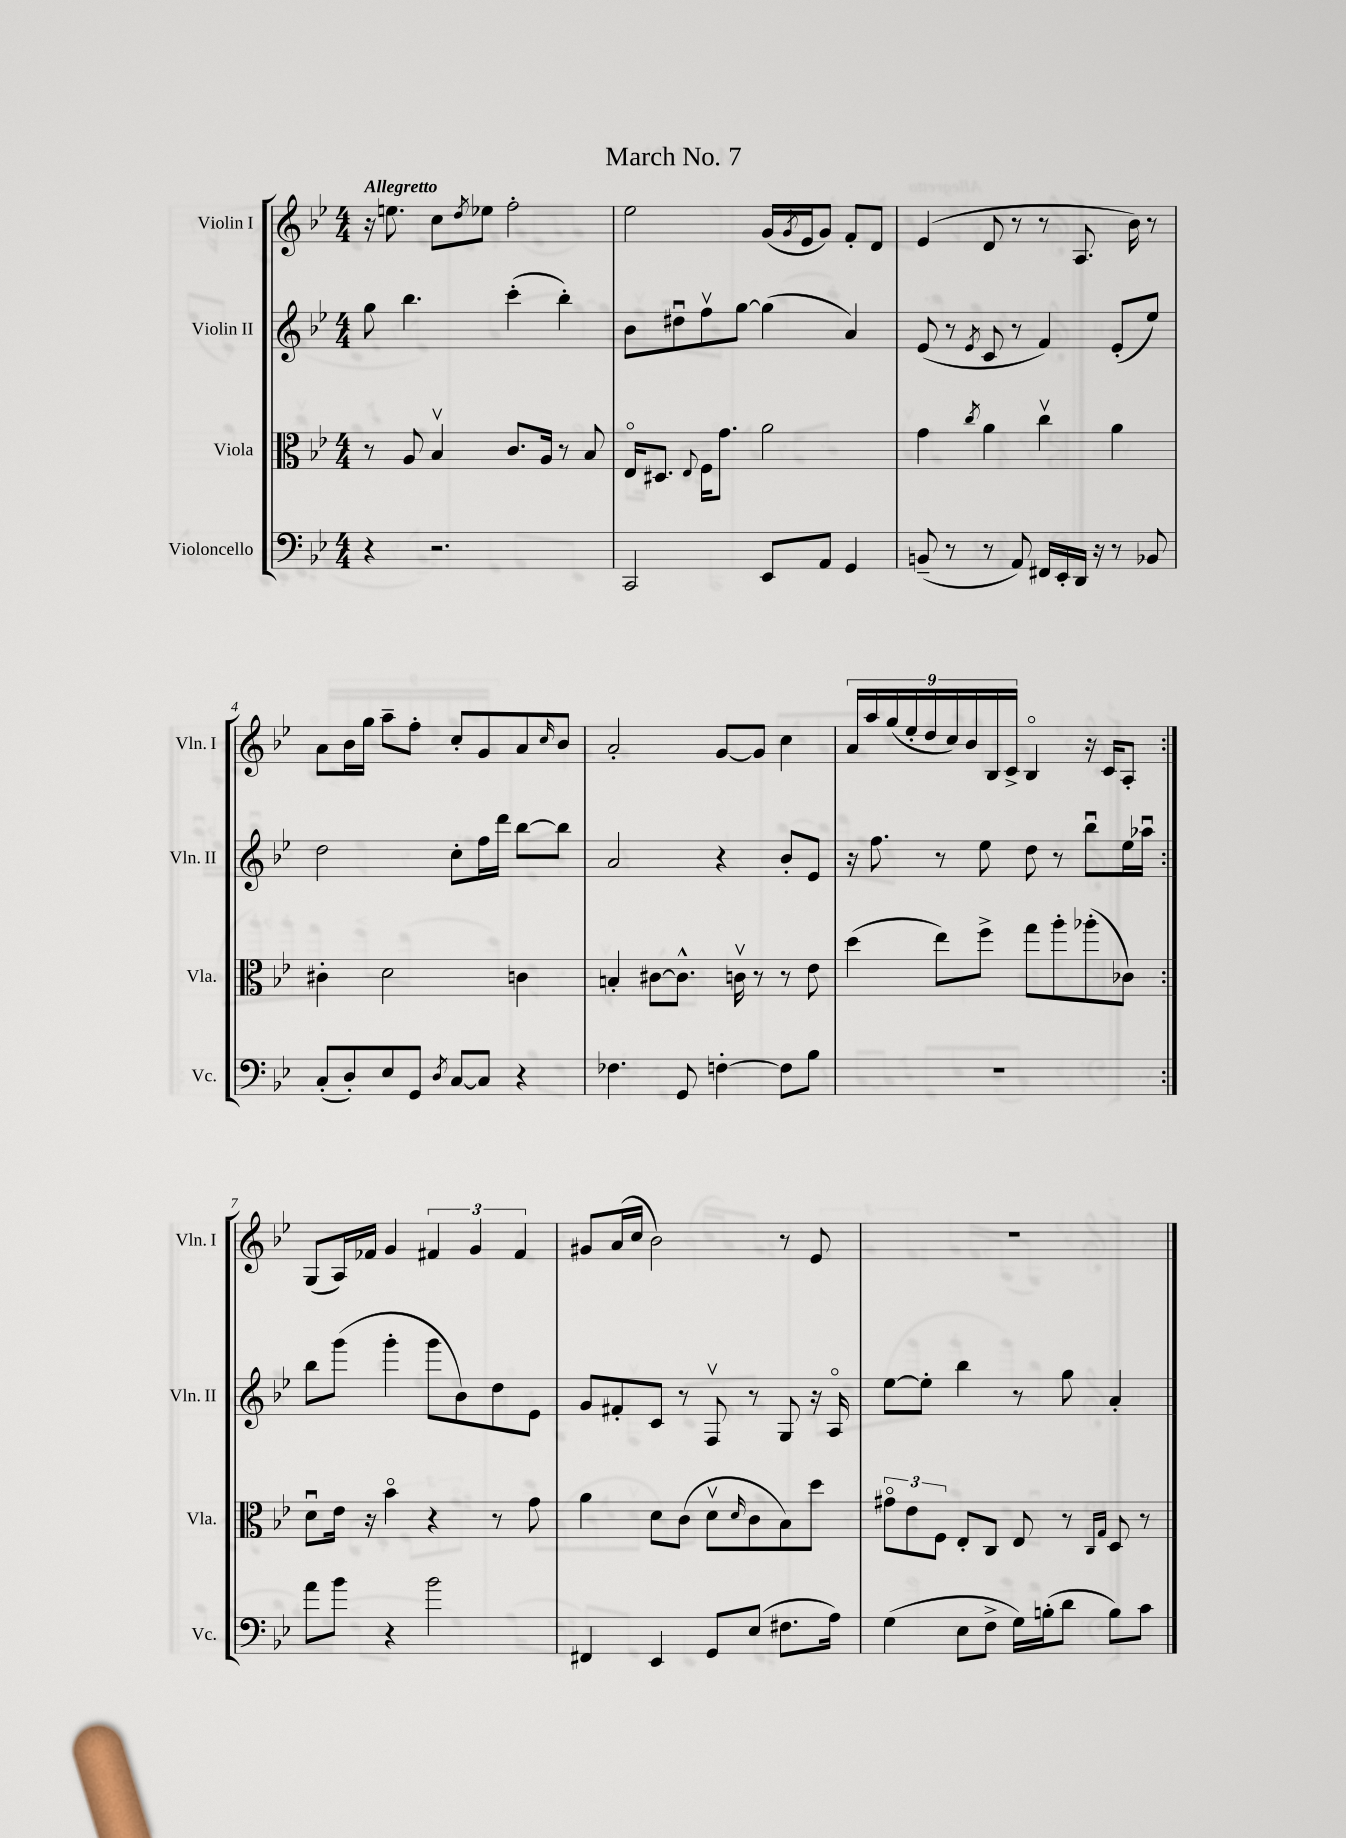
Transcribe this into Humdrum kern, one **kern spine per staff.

**kern	**kern	**kern	**kern
*part4	*part3	*part2	*part1
*staff4	*staff3	*staff2	*staff1
*I"Violoncello	*I"Viola	*I"Violin II	*I"Violin I
*I'Vc.	*I'Vla.	*I'Vln. II	*I'Vln. I
*clefF4	*clefC3	*clefG2	*clefG2
*k[b-e-]	*k[b-e-]	*k[b-e-]	*k[b-e-]
*M4/4	*M4/4	*M4/4	*M4/4
=1	=1	=1	=1
!	!	!	!LO:TX:a:B:t=Allegretto
4r	8r	8gg\	16r
.	.	.	8.een\
.	8A/	4.bb-\	.
2.r	4B-v/	.	8cc\L
.	.	.	8qdd/
.	.	.	8ee-X\J
.	8.c/L	(4ccc'\	2ff'\
.	16A/Jk	.	.
.	8r	4bb-'\)	.
.	8B-/	.	.
=2	=2	=2	=2
2CC/	16E-/KL	8b-\L	2ee-\
.	8.D#X/J	.	.
.	.	8dd#Xu\	.
.	8qqE-/	.	.
.	16F\KL	8ffv\	.
.	8.g\J	.	.
.	.	[8gg\J	.
8EE-/L	2a\	(4gg\]	(16g/LL
.	.	.	8qg/
.	.	.	16e-/J
8AA/J	.	.	8g/J)
4GG/	.	4a/)	8f'/L
.	.	.	8d/J
=3	=3	=3	=3
(8BBn~/	4g\	(8e-/	(4e-/
8r	.	8r	.
.	8qcc/	8qe-/	.
8r	4a\	8c/	8d/
8AA/)	.	8r	8r
16FF#X/LL	4ccv\	4f/)	8r
16EE-'/	.	.	.
16DD/JJ	.	.	8.A/
16r	.	.	.
8r	4a\	(8e-'/L	.
.	.	.	16b-\)
8BB-X/	.	8ee-/J)	8r
!!LO:LB:g=z
=4	=4	=4	=4
(8C'/L	4c#X'\	2dd\	8a\L
8D'/)	.	.	16b-\L
.	.	.	16gg\JJ
8E-/	2d\	.	8aa~\L
8GG/J	.	.	8ff'\J
8qD/	.	.	.
[8C/L	.	8cc'\L	8cc'/L
8C/J]	.	16ff\L	8g/
.	.	16ddd\JJ	.
4r	4cn\	[8bb-\L	8a/
.	.	.	16qqcc/
.	.	8bb-\J]	8b-/J
=5	=5	=5	=5
4.F-X\	4Bn'/	2a/	2a'/
.	[8c#X\L	.	.
8GG/	8.c#^^\J]	.	.
[4Fn'\	.	4r	[8g/L
.	16cnv\	.	.
.	8r	.	8g/J]
8F\L]	8r	8b-'/L	4cc\
8B-\J	8e-\	8e-/J	.
=6	=6	=6	=6
1r	(4dd\	16r	18a/LL
.	.	.	18aa/
.	.	8.ff\	.
.	.	.	(18gg/
.	.	.	18ee-'/
.	.	.	18dd/
.	8ee-\L)	8r	.
.	.	.	18cc/)
.	.	.	18b-/
.	8ff^\J	8ee-\	.
.	.	.	18B-/
.	.	.	18c^/JJ
.	8gg\L	8dd\	4B-/
.	8aa'\	8r	.
.	(8aa-X'\	8bb-u\L	16r
.	.	.	16c/KL
.	8c-X\J)	16ee-\L	8A'/J
.	.	16aa-Xu\JJ	.
!!LO:LB:g=z
=7:|!	=7:|!	=7:|!	=7:|!
8a\L	8du\L	8bb-\L	(8G/L
8b-\J	16e-\Jk	(8ggg\J	16A/L)
.	16r	.	16f-X/JJ
4r	4b-\	4ggg'\	4g/
2b-\	4r	8ggg\L	6f#X/
.	.	8b-\)	.
.	.	.	6g/
.	8r	8dd\	.
.	.	.	6f#/
.	8g\	8e-\J	.
=8	=8	=8	=8
4FF#X/	4a\	8g/L	8g#X/L
.	.	8f#X'/	(16a/L
.	.	.	16cc/JJ
4EE-/	8d\L	8c/J	2b-\)
.	(8c\J	8r	.
8GG/L	8dv\L	8Fv/	.
.	16qqd/	.	.
(8E-/J	8c\	8r	.
8.F#X\L	8B-\)	8G/	8r
.	8dd\J	16r	8e-/
16A\Jk)	.	16A/	.
=9	=9	=9	=9
(4G\	12g#X\L	[8ee-\L	1r
.	12e-\	.	.
.	.	8ee-'\J]	.
.	12F\J	.	.
8E-\L	8E-'/L	4bb-\	.
8F^\J	8C/J	.	.
16G\LL)	8E-/	8r	.
(16Bn'\J	.	.	.
8d\J	8r	8gg\	.
.	16qqC/LL	.	.
.	16qqG/JJ	.	.
8B\L)	8D/	4a'/	.
8c\J	8r	.	.
==	==	==	==
*-	*-	*-	*-
